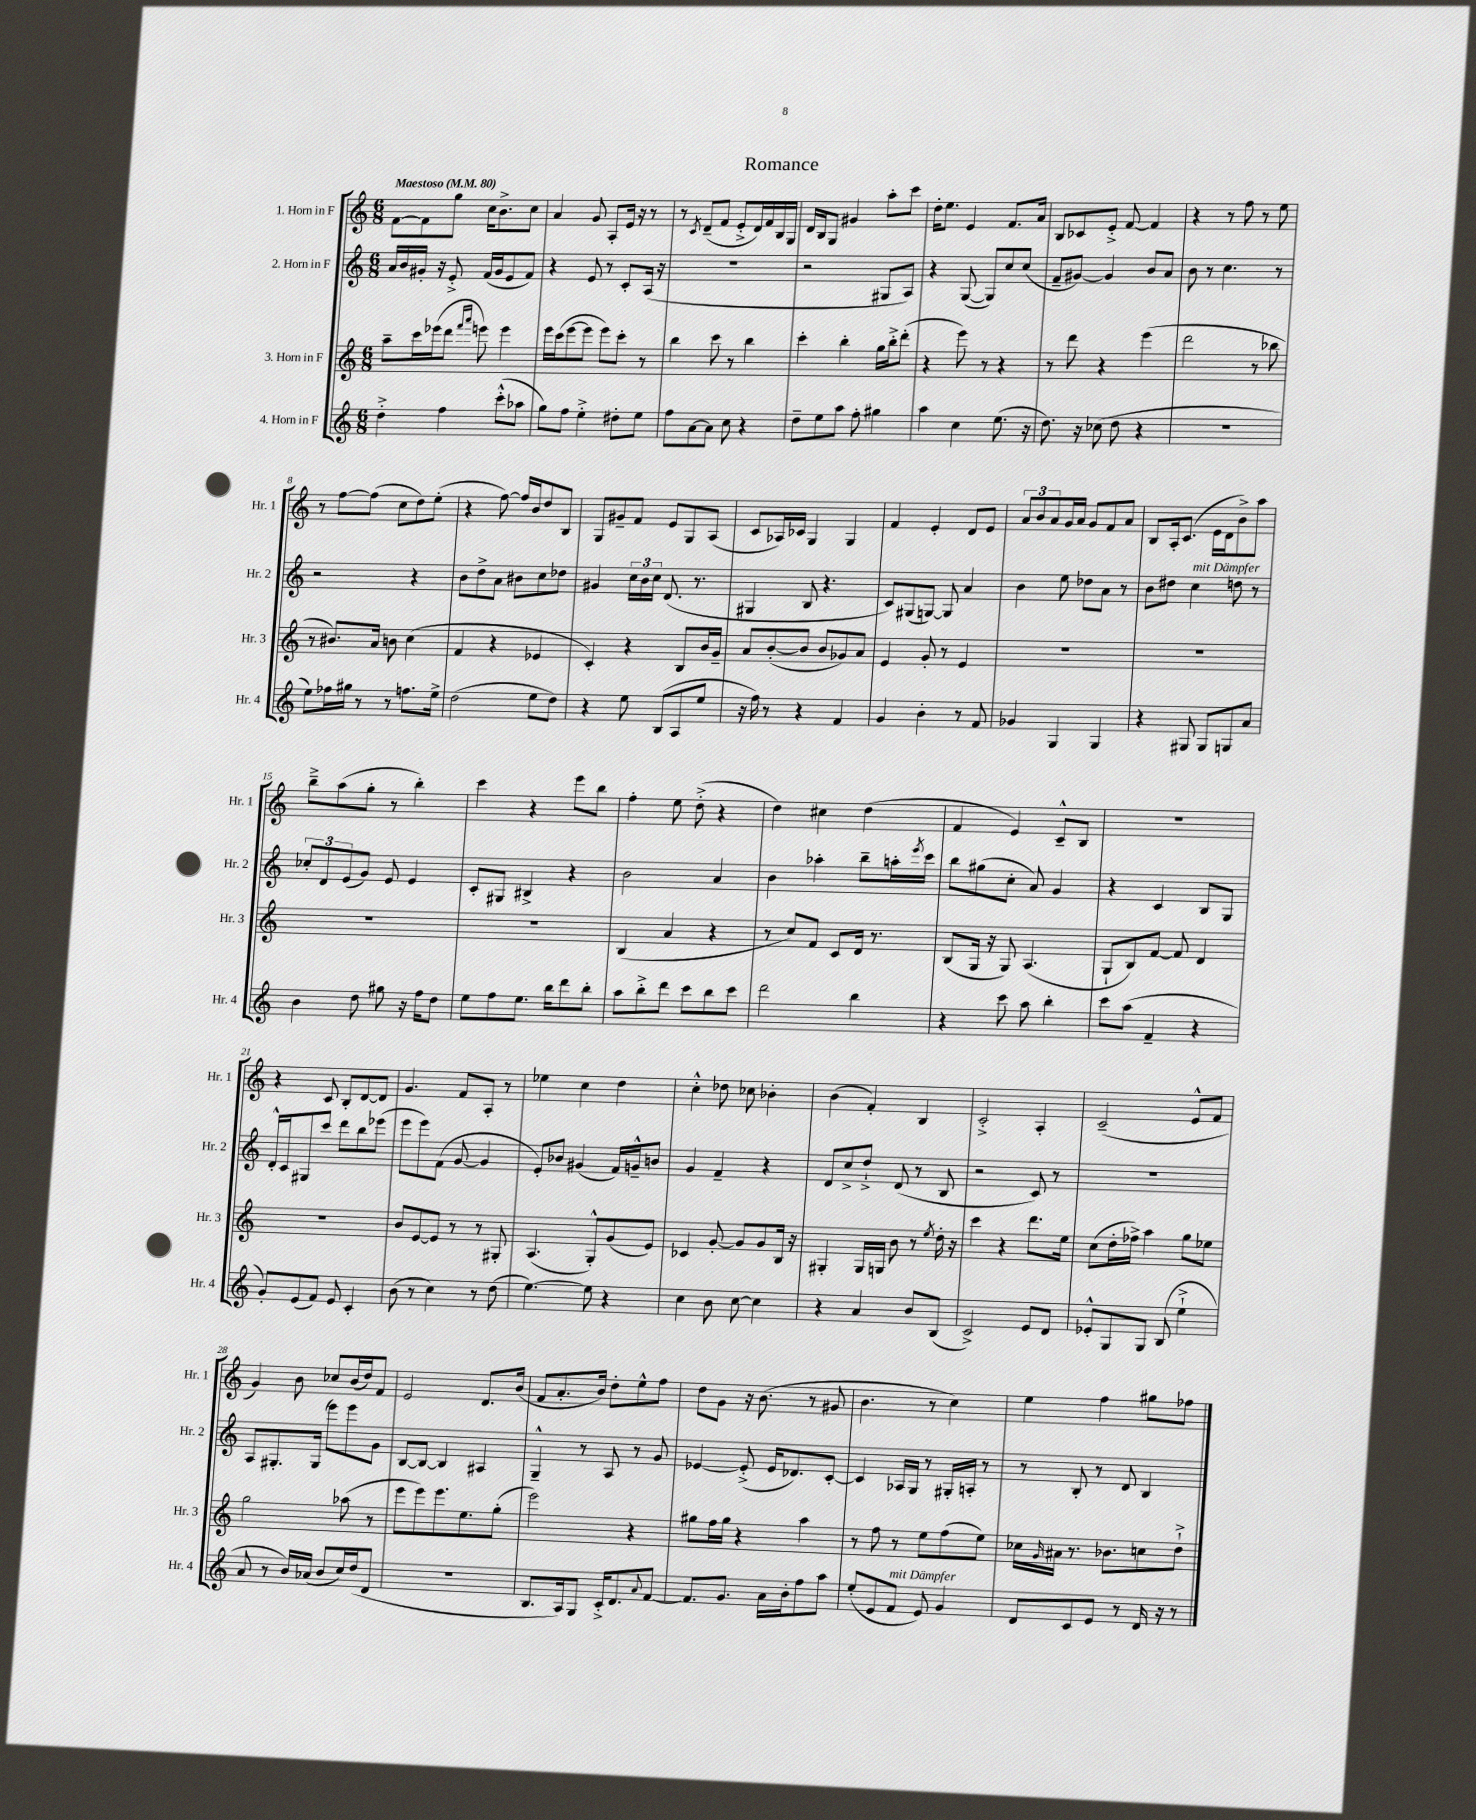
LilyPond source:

\header { title = "Romance" }
<<
\new StaffGroup <<
\new Staff = "s0" \with { instrumentName = "1. Horn in F" shortInstrumentName = "Hr. 1" } {
    \clef treble \key c \major \numericTimeSignature \time 6/8 \tempo "Maestoso" 4 = 80
    f'8~ f'8 g''8 c''16 b'8.-> c''8 |
    a'4 g'8 a8-. e'16 r16 r8 |
    r8 \acciaccatura { c'8 } d'8--( f'8 e'8-.-> d'16) f'16 b16 g16 |
    d'16 b16 g8 gis'4 a''8-. c'''8 |
    d''16-. e''8. e'4 f'8. a'16 |
    b8 ces'8 e'8-.-> f'8~ f'4 |
    r4 r8 f''8 r8 e''8 |
    r8 f''8~ f''8( c''8 d''8) e''8-.( |
    r4 f''8~) f''16 b'16 d''8 b8 |
    g8 gis'8-- f'8 e'8 g8 a8( |
    c'8 aes16) ces'16 g4 g4 |
    f'4 e'4-. d'8 e'8 |
    \tuplet 3/2 { a'8 b'8 a'8 } g'16 a'16 g'8 f'8 a'8 |
    b8 a16-. c'8.( e'16 d'16 b'8->) a''8 |
    b''8---> a''8( g''8-. r8 b''4-.) |
    c'''4 r4 e'''8 b''8 |
    f''4-. e''8 d''8-.->( r4 |
    d''4) cis''4 d''4( |
    f'4 e'4) c'8---^ b8 |
    R2. |
    r4 c'8 b8-. d'8~ d'8 |
    g'4. f'8 a8-. r8 |
    ees''4 c''4 d''4 |
    c''4-.-^ des''8 ces''8 bes'4-. |
    b'4( f'4-.) b4 |
    c'2-.-> a4-. |
    c'2--( e'8-^ f'8 |
    g'4) b'8 ces''8 b'16( d''16) f'8 |
    e'2 d'8. b'16( |
    f'8 a'8.-. b'16) d''8-. e''8-^ f''8 |
    d''8 g'8 r16 b'8.( r8 gis'8 |
    b'4. r8 c''4) |
    e''4 f''4 gis''8 fes''8 \bar "|." |
}
\new Staff = "s1" \with { instrumentName = "2. Horn in F" shortInstrumentName = "Hr. 2" } {
    \clef treble \key c \major \numericTimeSignature \time 6/8
    a'16 b'16 gis'16-. r16 e'8-.-> f'16( gis'16 e'8 f'8) |
    r4 e'8 r8 c'8-. a16( r16 |
    R2. |
    r2 gis8 a8) |
    r4 g8~( g8) c''8 c''8( |
    f'8-- gis'8~) gis'4 b'8 a'8 |
    b'8 r8 c''4. r8 |
    r2 r4 |
    b'8 d''8-> a'8 bis'8 c''8 des''8 |
    gis'4 \tuplet 3/2 { c''16 b'16 c''16 } d'8.( r8. |
    gis4 b8 r4. |
    c'8) gis8( g8~) g8 a'4 |
    b'4 e''8 des''8 a'8 r8 |
    b'8 dis''8 c''4^\markup { \italic "mit Dämpfer" } d''8 r8 |
    \tuplet 3/2 { ces''8-. d'8 e'8( } g'8) e'8 e'4 |
    c'8-. gis8 bis4-> r4 |
    b'2 a'4 |
    b'4 aes''4-. b''8-- a''16-. \acciaccatura { e'''8 } c'''16 |
    b''8 gis''8( c''8-. a'8) g'4 |
    r4 c'4 b8 g8 |
    d'16-.-^ c'16 gis8 c'''8 d'''8 b''8 ees'''8( |
    e'''8 e'''8) f'8( g'8~ g'4 |
    e'8-.) bes'8 gis'4( f'16) g'16---^ b'8 |
    g'4 f'4-- r4 |
    d'8 c''8-> d''8-!-> d'8( r8 b8 |
    r2 c'8) r8 |
    R2. |
    a8 gis8.-. gis16( e'''8) e'''8 g'8 |
    b8~ b8~ b4 ais4 |
    g4---^ r8 a8 r8 g'8 |
    ees'4~ ees'8-.->( ees'16 des'8.) c'8~-. |
    c'4 aes16 g16 r8 gis16-. a16-. r8 |
    r8 b8-. r8 d'8 b4 \bar "|." |
}
\new Staff = "s2" \with { instrumentName = "3. Horn in F" shortInstrumentName = "Hr. 3" } {
    \clef treble \key c \major \numericTimeSignature \time 6/8
    a''8-- c'''16 ees'''16( d'''8 \grace { f'''16 a'''16 } e'''8) e'''4 |
    e'''16 c'''16( e'''8~ e'''8 e'''8) c'''8-. r8 |
    b''4 c'''8 r8 b''4 |
    c'''4-. b''4-. g''16 b''16-.-> d'''8-.( |
    r4 e'''8) r8 r4 |
    r8 d'''8 r4 e'''4( |
    d'''2 r8 bes''8 |
    r8 bis'8.) a'16 b'8 c''4( |
    f'4 r4 ees'4 |
    c'4-.) r4 b8 b'16 g'16-- |
    a'8 b'8~-.( b'8 b'8 ges'8) a'8 |
    e'4 g'8-. r8 e'4 |
    R2. |
    R2. |
    R2. |
    R2. |
    b4( a'4 r4 |
    r8 c''8) f'8 c'8 d'16 r8. |
    b8( g16 r16 g8) a4.( |
    g8-! b8) f'8~ f'8 d'4 |
    R2. |
    b'8 e'8~ e'8 r8 r8 gis8-. |
    a4.( g8-.-^) g'8( e'8) |
    ces'4 g'8~-. g'8 g'8 b16 r16 |
    gis4-. gis16 g16 b'8 r8 \acciaccatura { e''8 } d''16-. r16 |
    c'''4 r4 d'''8. e''16 |
    c''8( d''16-. fes''16->) a''4 g''8 ees''8 |
    g''2 aes''8( r8 |
    e'''8 e'''8) e'''8. e''8. g''8-.( |
    e'''2) r4 |
    gis''8 f''16 gis''16 r4 a''4 |
    r8 f''8 r8 e''8 f''8( e''8) |
    ces''16 \grace { g'16 } ais'16 r8. bes'8. c''8 d''8-!-> \bar "|." |
}
\new Staff = "s3" \with { instrumentName = "4. Horn in F" shortInstrumentName = "Hr. 4" } {
    \clef treble \key c \major \numericTimeSignature \time 6/8
    d''4-.-> f''4 c'''8-.-^( aes''8 |
    g''8) f''8 e''4-.-> dis''8-. e''8 |
    f''8 a'8~ a'8 c''8 r4 |
    d''8-- e''8 a''8 f''8-. gis''4 |
    a''4 c''4 e''8.( r16 |
    d''8.) r16 ces''8( d''8 r4 |
    R2. |
    e''8) fes''16 gis''16 r8 r8 f''8. e''16-> |
    d''2( e''8 d''8) |
    r4 e''8 b8( a8 e''8 |
    r16 f''16) r8 r4 f'4 |
    g'4 b'4-. r8 f'8 |
    ges'4 g4 g4 |
    r4 gis8 gis8 g8 a'8 |
    b'4 d''8 gis''8 r16 f''16 d''8 |
    e''8 f''8 e''8. b''16 d'''8 b''8-. |
    a''8 b''8-.-> d'''8 c'''8 b''8 c'''8 |
    d'''2 b''4 |
    r4 c'''8 a''8 b''4-. |
    c'''8 a''8( f'4-- r4 |
    g'8-.) e'8( f'8) e'8 c'4-. |
    b'8( r8 c''4) r8 d''8( |
    e''4.~) e''8 r4 |
    c''4 b'8 c''8~ c''4 |
    r4 a'4 b'8 b8( |
    c'2->) e'8 d'8 |
    ees'8-.-^ g8 g8 b8( e''4-!-> |
    a'8 r8 b'16) aes'16( b'8 c''16) d''16( d'8 |
    R2. |
    b8. a16) g8 c'16-.-> d'8. \appoggiatura { a'8 } f'8~ |
    f'8. g'8. a'16 b'16-. f''8 a''8 |
    e''8-.( e'8 f'8^\markup { \italic "mit Dämpfer" } e'8) g'4 |
    d'8 c'8 e'8 r8 d'16 r16 r8 \bar "|." |
}
>>
>>
